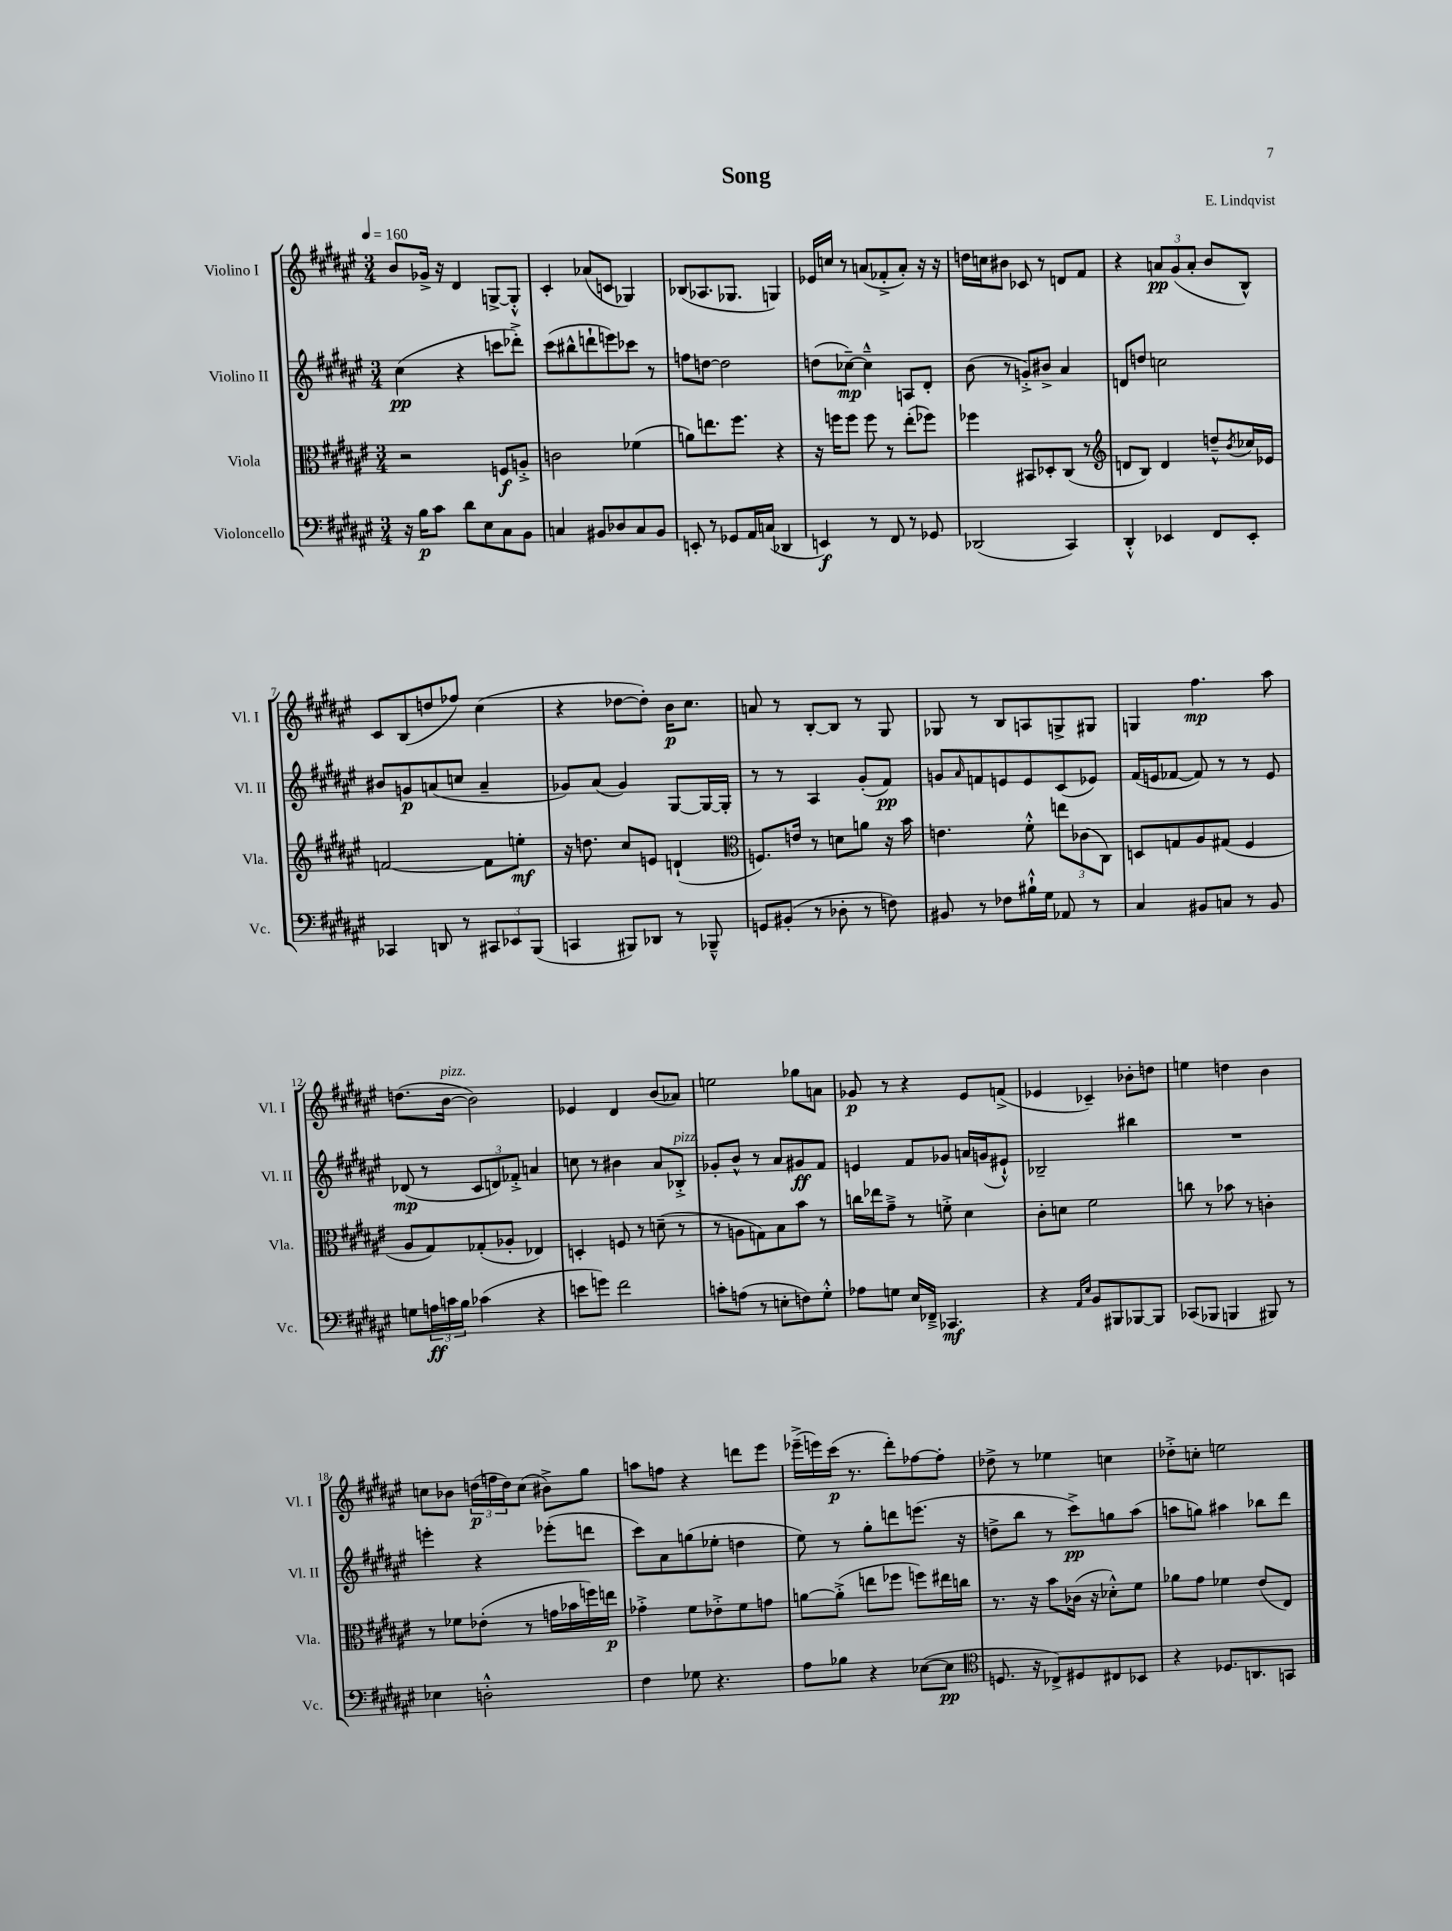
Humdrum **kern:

**kern	**kern	**kern	**kern
*staff4	*staff3	*staff2	*staff1
*clefF4	*clefC3	*clefG2	*clefG2
*k[f#c#g#d#a#e#]	*k[f#c#g#d#a#e#]	*k[f#c#g#d#a#e#]	*k[f#c#g#d#a#e#]
*M3/4	*M3/4	*M3/4	*M3/4
*MM160	*MM160	*MM160	*MM160
16r	2r	(4cc#	8b
16B	.	.	.
8c#	.	.	16g-^
.	.	.	16r
8d#	.	4r	4d#
8E#	.	.	.
8C#	8F	8ccc	[8G^
8BB	8A'^	8ddd-'^)	8G'^^]
=	=	=	=
4C	2c	(8ccc#	4c#'
.	.	8bb#^^	.
8BB#	.	8ddd`	(8a-
8D-	.	8eee)	8c
8C	(4f-	8ccc-	4G-)
8BB#	.	8r	.
=	=	=	=
8EE'	8a)	8ff	(8B-
8r	8.ee	[8dd	8.A-
8GG-	.	2dd]	.
.	8.ff#	.	8.G-
16AA#	.	.	.
(16C	.	.	.
4DD-	4r	.	4G)
=	=	=	=
4EE)	16r	(8dd	16e-
.	16ff	.	16cc
.	8ff	[8cc-~)	8r
8r	8ff	4cc-~^^]	(8a
8FF#	8r	.	8f-'^
8r	(8ee#'	8A	8a')
8GG-	8ff-)	8d#'	16r
.	.	.	16r
=	=	=	=
(2DD-	4ff-	(8b	16dd
.	.	.	16cc
.	.	8r	8b#
.	8BB#	8g'^)	8c-
.	8D-'	8b#^	8r
4CC#)	(8C#	4a#	8d
.	8r	.	8f#
=	=	=	=
*	*clefG2	*	*
4DD#'^^	8d	8d	4r
.	8B)	8dd	.
4EE-	4d	2cc	12a
.	.	.	(12g#
.	.	.	12a'
8FF#	8dd~^^	.	8b
.	8qb	.	.
8EE-'	16cc-	.	8B^^)
.	16e-	.	.
=	=	=	=
4CC-	[2f	8b#	8c#
.	.	8g	(8B
8DD	.	(8a	8dd
8r	.	8cc	8ff-)
12CC#	8f]	4a~	(4cc#
12EE-	.	.	.
.	8ee'	.	.
(12BBB	.	.	.
=	=	=	=
4CC	16r	8g-)	4r
.	8.dd	.	.
.	.	(8a#	.
8BBB#)	8cc#	4g-)	[8dd-
8DD-	8e	.	8dd-'])
8r	(4d`	[8G#	16b
.	.	.	8.cc#
8BBB-~^^	.	16G#_	.
.	.	16G#']	.
=	=	=	=
*	*clefC3	*	*
8GG	8.F)	8r	8a
(8BB#'	.	8r	8r
.	16e	.	.
8r	8r	4A#	[8B'
8D-'	8d	.	8B]
8r	8a	(8g#'	8r
8F)	16r	8f#)	8G#
.	16b	.	.
=	=	=	=
8BB#	4.e	8g	8G-
.	.	16qqa#	.
8r	.	8f	8r
8F-	.	8e	8B
16B#`^^	8f#'^^	8e	8A
16G#	.	.	.
8AA-	12ee	(8c#	8G^
.	(12c-	.	.
8r	.	8e-)	8G#
.	12C#)	.	.
=	=	=	=
4C#	8D	(16f#	4G
.	.	16e	.
.	8G	[8f-	.
8BB#	8A#	8f-])	4.ff#
8C	(8G#	8r	.
8r	4F#	8r	.
8BB#	.	8e	8aa#
=	=	=	=
8G	8A#	(8d-	(8.dd
24A	8G#)	8r	.
24c	.	.	.
.	.	.	[16b
24B	.	.	.
(4c-	(8G-'	12c#	2b])
.	.	12d)	.
.	8A-'	.	.
.	.	12f-'^	.
4r	4E-)	4a	.
=	=	=	=
8e	4D'	8cc	4e-
8g)	.	8r	.
2f#	8F	4b#	4d#
.	8r	.	.
.	(8d~	8a#	(8b
.	8r	8B-'^	8a-)
=	=	=	=
8c'	8r	8g-'	2ee
(8A	8A	8b^^	.
8r	8G)	8r	.
8E'	8B	8a#	.
8F)	8b	8g#	8gg-
8G#'^^	8r	8f#	8a
=	=	=	=
8A-	16cc	4e	8g-
.	16ee-	.	.
8G	8g#~^	.	8r
16E#	8r	8f#	4r
16FF-~^	.	.	.
4.CC-	8f'^	8g-	.
.	4d#	16a	8e#
.	.	(16g	.
.	.	8e#`^^)	(8f^
=	=	=	=
4r	8c#'	2B-~	4e-
.	8d	.	.
16qqAA#	.	.	.
16qqE#	.	.	.
8BB	2f#	.	4c-~)
8BBB#	.	.	.
[8BBB-	.	4bb#	8b-'
8BBB-]	.	.	8dd
=	=	=	=
(8CC-	8cc	2.r	4ee
8BBB-	8r	.	.
4BBB	8b-	.	4dd
.	8r	.	.
8BBB#)	4c'	.	4b
8r	.	.	.
=	=	=	=
4E-	8r	4eee'	8cc
.	8f-	.	8b-
2D'^^	(8e-'	4r	(24dd
.	.	.	24ff
.	.	.	24dd)
.	8r	.	(8cc
.	16g	(8eee-'	8b#^)
.	16b-	.	.
.	16ff)	8ddd	8gg#
.	16ee	.	.
=	=	=	=
4F#	4g-'^	8ccc#)	8aa
.	.	8a#	8ff
8G-	8f#	(8gg	4r
4.r	8e-'^	8ee-'	.
.	8f#	4dd	8ddd
.	8g	.	8eee#
=	=	=	=
8A#	[8a	8ee#)	(16eee-~^
.	.	.	16eee)
8B-	(8a'^]	8r	(16ccc#
.	.	.	8.r
4r	8ee	8gg#'	.
.	8ff-	8ddd	8ddd#')
([8E-	8ff)	(8.eee	[8ff-
8E-]	16ee#	.	8ff-']
.	16cc	16r	.
=	=	=	=
*clefC4	*	*	*
8.D	8.r	8dd^	8dd-^
.	.	8bb	8r
16r	16r	.	.
8C-^)	8b	8r	4ee-
8D#	(16c-	8ccc#^)	.
.	16r	.	.
8C#	8d-'^^)	8gg	4cc
8BB-	8f#	(8aa#	.
=	=	=	=
4r	8a-	8aa	8dd-'^
.	8g#	8gg)	8cc'
8.D-	4f-	4aa#	2ee
8.AA	.	.	.
.	(8e#	8bb-	.
8GG	8E#)	8ddd#	.
==	==	==	==
*-	*-	*-	*-
